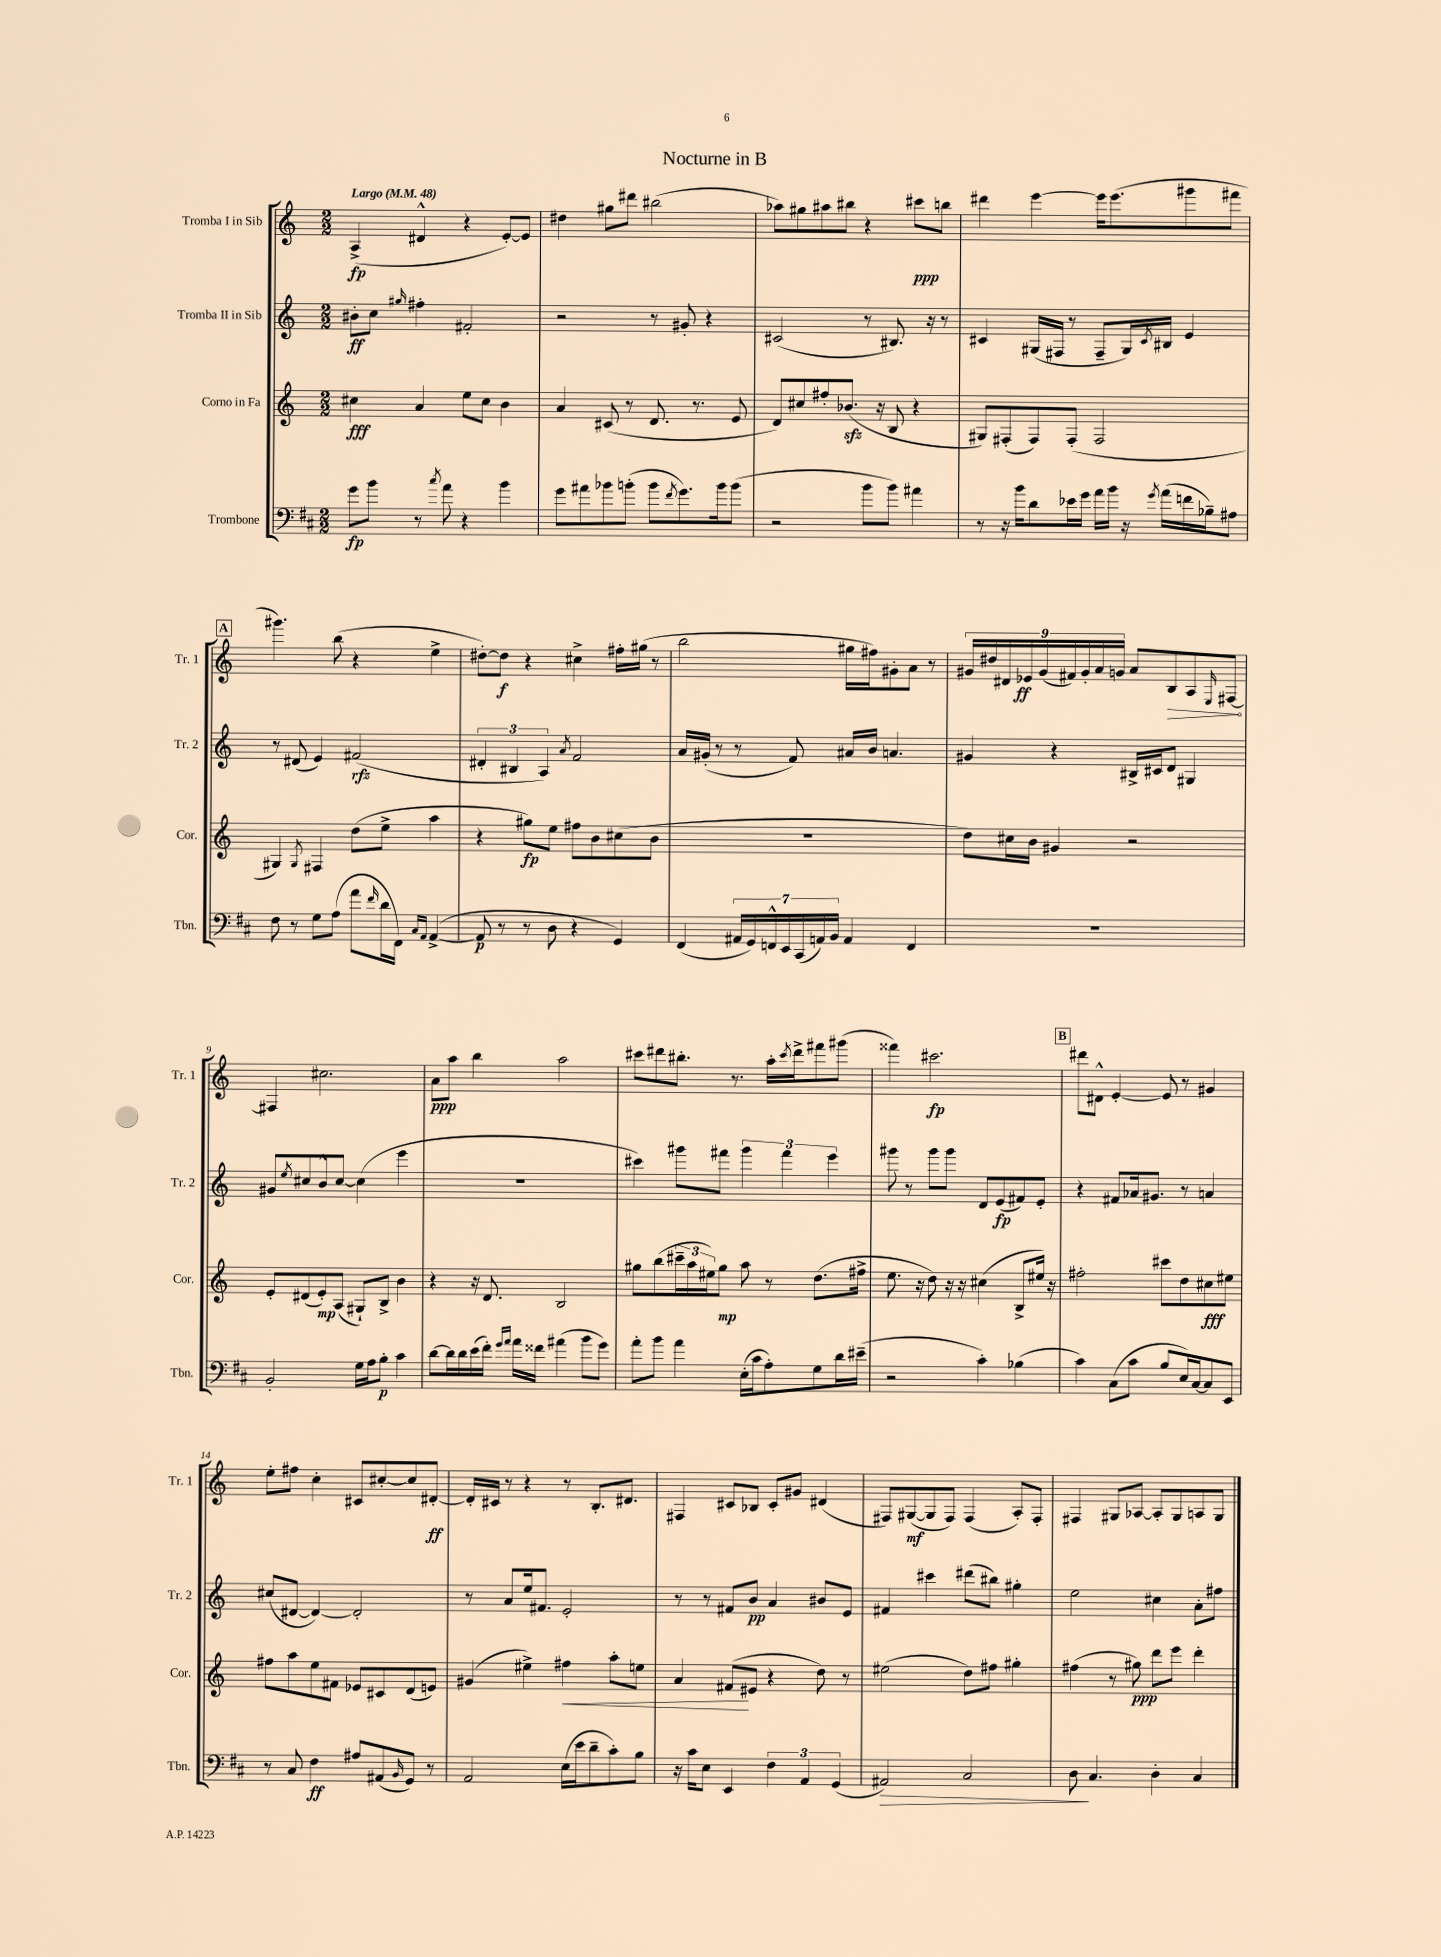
\header { title = "Nocturne in B" }
<<
\new StaffGroup <<
\new Staff = "s0" \with { instrumentName = "Tromba I in Sib" shortInstrumentName = "Tr. 1" } {
    \clef treble \key c \major \numericTimeSignature \time 2/2 \tempo "Largo" 4 = 48
    a4->\fp( dis'4-^ r4 e'8~-.) e'8 |
    dis''4 gis''8 dis'''8 bis''2( |
    aes''8) gis''8 ais''8 bis''8 r4 cis'''8\ppp b''8 |
    dis'''4 e'''4~ e'''16 e'''8.( gis'''8 fis'''8 |
    \mark \markup { \box "A" } gis'''4.) b''8( r4 e''4-> |
    dis''8~-.) dis''8\f r4 cis''4-> fis''16-. gis''16( r8 |
    b''2 gis''16 fis''16) gis'8-. a'8 r8 |
    \tuplet 9/8 { gis'16 dis''16 dis'16 ees'16\ff gis'16( fis'16) gis'16-. a'16 g'16 } a'8 \once \override Hairpin.circled-tip = ##t b8\> a8 \grace { e16 } fis8~\! |
    fis4 cis''2. |
    a'8\ppp a''8 b''4 a''2 |
    cis'''8 dis'''8 bis''8.-. r8. a''16-. \acciaccatura { cis'''8 } dis'''16-> fis'''8 gis'''8( |
    fisis'''4) cis'''2.\fp |
    \mark \markup { \box "B" } dis'''8 dis'8-^ e'4~-. e'8 r8 gis'4 |
    e''8-. fis''8 c''4-. cis'8 cis''8~-. cis''8 dis'8~-.\ff |
    dis'16-. cis'16 r8 r4 r8 b8.-. dis'8. |
    fis4 cis'8 bes8 cis'8-. gis'8 dis'4( |
    fis8) gis8~\mf( gis8 fis8) fis4( a8-.) fis8-. |
    fis4 gis8 aes8~ aes8-. gis8 a8 gis8 \bar "|." |
}
\new Staff = "s1" \with { instrumentName = "Tromba II in Sib" shortInstrumentName = "Tr. 2" } {
    \clef treble \key c \major \numericTimeSignature \time 2/2
    bis'8-.\ff c''8 \grace { gis''16 } fis''4-. fis'2-. |
    r2 r8 gis'8-. r4 |
    cis'2( r8 bis8.) r16 r8 |
    cis'4 gis16( fis16 r8 fis8-- gis16) \acciaccatura { cis'8 } bis16 e'4 |
    \mark \markup { \box "A" } r8 dis'8( e'4) fis'2\rfz( |
    \tuplet 3/2 { dis'4-. bis4 a4) } \acciaccatura { a'8 } f'2 |
    a'16 gis'16-.( r8 r8 f'8) ais'16 b'16 a'4. |
    gis'4 r4 bis16-> cis'16 d'8 gis4 |
    gis'8 \acciaccatura { e''8 } cis''8 b'8-^ cis''8~ cis''4( e'''4 |
    R1 |
    cis'''4) gis'''8 fis'''8 \tuplet 3/2 { gis'''4 fis'''4 e'''4 } |
    gis'''8 r8 gis'''8 gis'''8 d'8 e'8\fp( fis'8) e'8-. |
    \mark \markup { \box "B" } r4 fis'8 aes'16 gis'8. r8 a'4 |
    cis''8( dis'8~ dis'4~) dis'2-. |
    r8 a'8 e''16 fis'8. e'2-. |
    r8 r8 fis'8 b'8\pp a'4 bis'8 e'8 |
    fis'4 cis'''4 dis'''8( bis''8) gis''4-. |
    e''2 cis''4 a'8-. fis''8 \bar "|." |
}
\new Staff = "s2" \with { instrumentName = "Corno in Fa" shortInstrumentName = "Cor." } {
    \clef treble \key c \major \numericTimeSignature \time 2/2
    cis''4\fff a'4 e''8 cis''8 b'4 |
    a'4 cis'8( r8 d'8. r8. e'8 |
    d'8) cis''8 fis''8-. bes'8.\sfz( r16 b8 r4 |
    gis8) fis8-.( fis8) fis8-.( fis2 |
    \mark \markup { \box "A" } gis4) \acciaccatura { gis8 } fis4 d''8( e''8-> a''4 |
    r4 gis''8\fp) e''8 fis''8 b'8 cis''8( b'8 |
    R1 |
    d''8) cis''16 b'16 gis'4 r2 |
    e'8-. dis'8( e'8-.\mp) a8( gis8-!) b8-> b'4 |
    r4 r16 d'8. b2 |
    gis''8 b''8( \tuplet 3/2 { cis'''16-- a''16 eis''16) } gis''8\mp a''8 r8 d''8.( fis''16-> |
    e''8. r16 d''8) r16 r16 cis''4( b8-> eis''16) r16 |
    \mark \markup { \box "B" } fis''2-. cis'''8 d''8 cis''8\fff eis''8 |
    fis''8 a''8 e''8 fis'8 ees'8 cis'8 d'8( e'8) |
    gis'4( eis''4->) fis''4\< a''8-. e''8 |
    a'4 fis'8\!( eis'8 r4 d''8) r8 |
    eis''2( d''8) fis''8 gis''4-. |
    fis''4( r8 gis''8\ppp) d'''8 e'''8 d'''4-. \bar "|." |
}
\new Staff = "s3" \with { instrumentName = "Trombone" shortInstrumentName = "Tbn." } {
    \clef bass \key d \major \numericTimeSignature \time 2/2
    g'8\fp b'8 r8 \acciaccatura { cis''8 } a'8 r4 b'4 |
    g'8 ais'8 bes'8 b'8-.( b'8 \acciaccatura { fis'8 } g'8.) b'16 b'8( |
    r2 b'8 b'8) ais'4 |
    r8 r16 b'16 d'8 ees'16 g'16 a'16 b'16 r16 \acciaccatura { g'8 } a'16( f'16 bes16--) ais8 |
    \mark \markup { \box "A" } fis8 r8 g8 a8( a'8 \grace { fis'16 } d'16 fis,16) \grace { cis16 a,16 } a,4~->( |
    a,8\p r8 r8 d8 r4 g,4) |
    fis,4( \tuplet 7/4 { ais,16 g,16) f,16-^ e,16 cis,16( a,16) b,16 } a,4 f,4 |
    R1 |
    b,2-. g16 a16 b8-.\p cis'4 |
    d'8~ d'16 d'16 e'16( fis'16-.) \grace { g'16 a'16 } a'16 fisis'16 ais'4( b'8 g'8) |
    a'8-. b'8 a'4 e16-.( cis'16 a8-.) g8 d'16 eis'16--( |
    r2 cis'4-.) bes4( |
    \mark \markup { \box "B" } cis'4) cis8( cis'8 b8 e16) cis16~ cis8 e,8 |
    r8 cis8 fis4\ff ais8 ais,8( \grace { b,16 } g,8) r8 |
    a,2 e16( e'16 d'8-- cis'8-.) b8 |
    r16 cis'16 e8 e,4 \tuplet 3/2 { fis4 a,4 g,4( } |
    ais,2\>) cis2 |
    d8\! cis4. d4-. cis4 \bar "|." |
}
>>
>>
